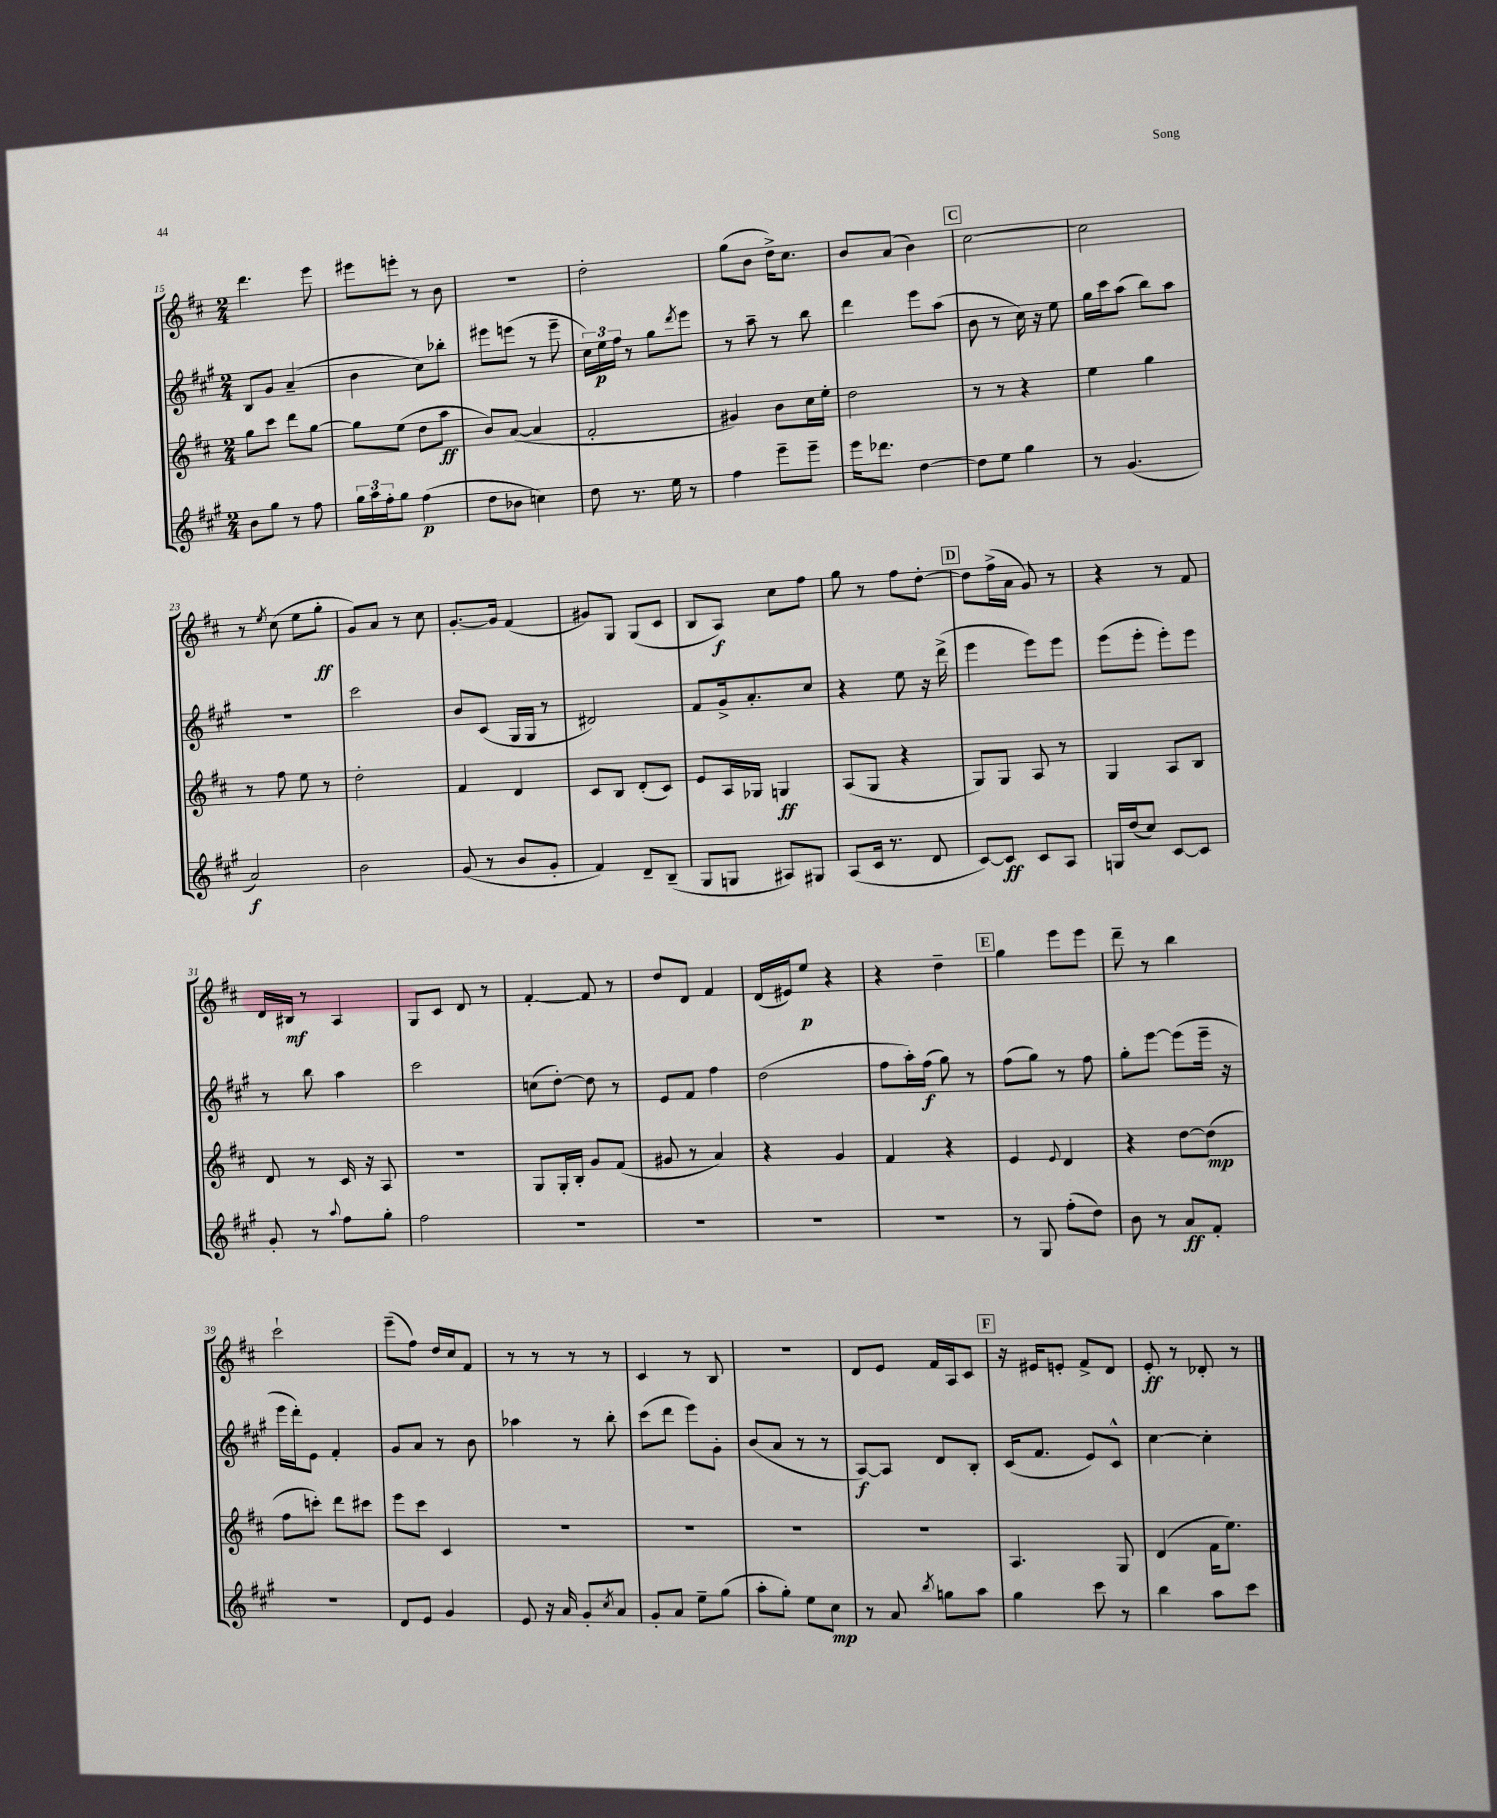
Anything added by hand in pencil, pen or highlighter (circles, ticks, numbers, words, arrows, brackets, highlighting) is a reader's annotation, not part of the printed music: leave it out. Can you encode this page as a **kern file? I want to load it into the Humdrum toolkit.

**kern	**kern	**kern	**kern
*staff4	*staff3	*staff2	*staff1
*clefG2	*clefG2	*clefG2	*clefG2
*k[f#c#g#]	*k[f#c#]	*k[f#c#g#]	*k[f#c#]
*M2/4	*M2/4	*M2/4	*M2/4
8b	8gg	8B	4.ddd
8gg#	8ccc#	8g#	.
8r	8ddd	(4a~	.
8ff#	[8gg	.	8eee
=	=	=	=
24gg#	8gg]	4b	8eee#
24aa	.	.	.
24ff#'	.	.	.
8gg#	(8ee	.	8eee'
(4ff#	8dd	8cc#)	8r
.	8aa	8bb-'	8b
=	=	=	=
8dd	8b)	8eee#	2r
8b-	([8a	(8eee	.
4cc)	4a]	8r	.
.	.	8eee~	.
=	=	=	=
8dd	2f#'	24cc#)	2dd'
.	.	24ee	.
.	.	24ff#	.
8.r	.	8r	.
.	.	8gg#	.
16ee	.	.	.
.	.	8qddd	.
8r	.	8eee	.
=	=	=	=
4ff#	4g#)	8r	(8gg
.	.	8aa~	8b
8eee~	8b	8r	16dd^)
.	.	.	8.cc#
8eee~	16cc#	8bb	.
.	16ee'	.	.
=	=	=	=
16eee	2dd	4ddd	8b
8.ddd-	.	.	.
.	.	.	(8a
[4dd	.	8eee	4b)
.	.	(8aa	.
=	=	=	=
8dd]	8r	8b	[2cc#
8ee	8r	8r	.
4gg#	4r	16cc#)	.
.	.	16r	.
.	.	8ee	.
=	=	=	=
8r	4ee	16gg#	2cc#]
.	.	16ccc#	.
(4.g#	.	(8aa	.
.	4gg	8bb)	.
.	.	8aa	.
=	=	=	=
2a)	8r	2r	8r
.	.	.	8qee
.	8ff#	.	(8cc#
.	8ee	.	8ee
.	8r	.	8gg'
=	=	=	=
2b	2dd'	2ccc#	8g)
.	.	.	8a
.	.	.	8r
.	.	.	8cc#
=	=	=	=
(8g#	4f#	8b	[8.g'
8r	.	(8c#	.
.	.	.	16g]
8b	4d	16G#	(4f#
.	.	16G#	.
8g#'	.	8r	.
=	=	=	=
4f#)	8c#	2d#)	8g#)
.	8B	.	8G
8d~	(8d'	.	(8G
(8B~	8c#)	.	8c#
=	=	=	=
8G#	8e	8f#	8B
8G	16A	16g#^	8A)
.	16G-	8.a'	.
8A#)	4G	.	8cc#
8G#	.	8cc#	8ff#
=	=	=	=
(8A	(8A	4r	8gg
16c#	8G	.	8r
8.r	.	.	.
.	4r	8ee	8ff#
8d	.	16r	[8dd'
.	.	(16ddd^	.
=	=	=	=
[8c#)	8G)	4eee	8dd]
8c#]	8G	.	(16ff#^
.	.	.	16a
8c#	8A	8eee)	8g)
8A	8r	8eee	8r
=	=	=	=
16G	4G	(8eee	4r
(16dd	.	.	.
8cc#)	.	8eee'	.
[8c#	8A	8eee')	8r
8c#]	8B	8eee	8f#
=	=	=	=
8g#'	8d	8r	16d
.	.	.	16B#
8r	8r	8bb	8r
8qqaa	.	.	.
8ff#	16c#	4aa	4A
.	16r	.	.
8gg#'	8A	.	.
=	=	=	=
2ff#	2r	2ccc#	8G
.	.	.	8c#
.	.	.	8d
.	.	.	8r
=	=	=	=
2r	8G	(8cc	[4f#'
.	16G'	[8dd')	.
.	16B'	.	.
.	8g	8dd]	8f#]
.	(8f#	8r	8r
=	=	=	=
2r	8g#	8e	8dd
.	8r	8f#	8d
.	4a)	4ff#	4f#
=	=	=	=
2r	4r	(2dd	(16d
.	.	.	16e#)
.	.	.	8ee
.	4g	.	4r
=	=	=	=
2r	4f#	8ff#	4r
.	.	16aa')	.
.	.	(16ff#	.
.	4r	8gg#)	4dd~
.	.	8r	.
=	=	=	=
8r	4e	(8ff#	4gg
8G#	.	8gg#)	.
.	8qqe	.	.
(8ff#'	4d	8r	8eee
8dd)	.	8ff#	8eee
=	=	=	=
8b	4r	8gg#'	8ddd~
8r	.	[8eee	8r
8a	[8dd	(8eee]	4bb
8f#'	(8dd]	16eee~	.
.	.	16r	.
=	=	=	=
2r	8ff#	16eee	2ccc#`
.	.	16ddd')	.
.	8ccc')	8e	.
.	8ddd	4f#'	.
.	8ccc#	.	.
=	=	=	=
8d	8eee	8g#	(8eee~
8e	8ccc#	8a	8ff#)
4g#	4c#	8r	16dd
.	.	.	16cc#
.	.	8b	8f#
=	=	=	=
8e	2r	4aa-	8r
16r	.	.	8r
16a	.	.	.
8g#'	.	8r	8r
8qcc#	.	.	.
8a	.	8bb'	8r
=	=	=	=
8g#'	2r	(8ccc#	4c#
8a	.	8ddd	.
8ee~	.	8eee)	8r
(8gg#	.	8g#'	8B
=	=	=	=
8aa'	2r	(8b	2r
8gg#')	.	8a	.
8ee	.	8r	.
8cc#	.	8r	.
=	=	=	=
8r	2r	[8A)	8d
8a	.	8A]	8e
8qbb	.	.	.
8gg	.	8d	16f#
.	.	.	16A
8aa	.	8B'	8c#
=	=	=	=
4gg#	4.A	(16c#	16r
.	.	8.f#	16e#
.	.	.	8e'
8ccc#	.	8e)	8f#^
8r	8G	8c#^^	8d
=	=	=	=
4bb	(4d	[4cc#	8e'
.	.	.	8r
8aa	16f#	4cc#']	8d-'
.	8.ee)	.	.
8ccc#	.	.	8r
==	==	==	==
*-	*-	*-	*-
